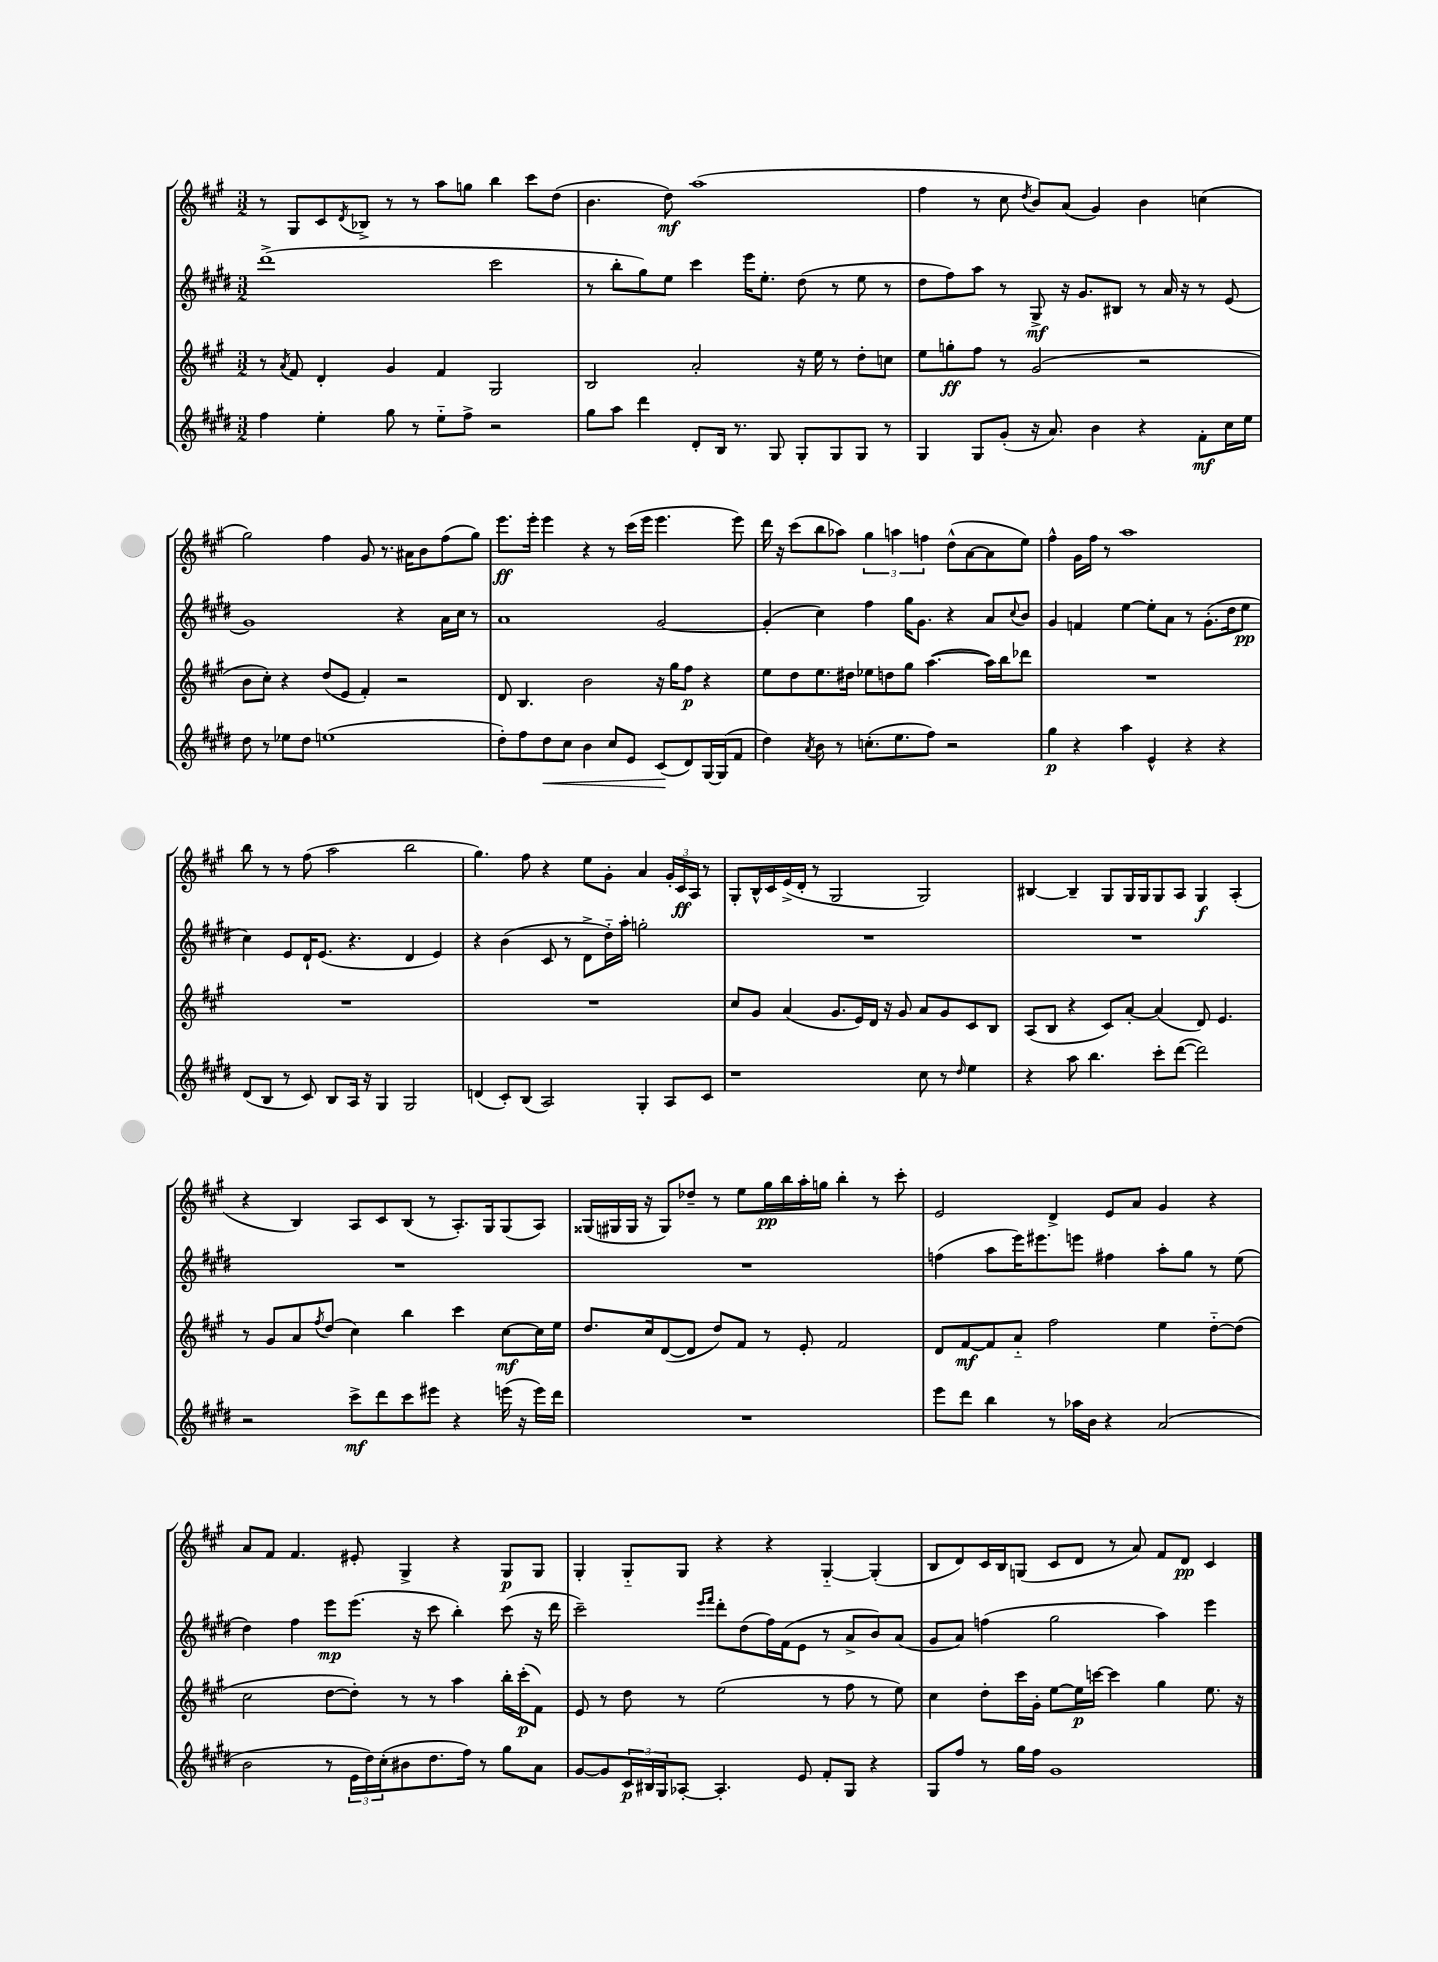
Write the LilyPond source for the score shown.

<<
\new StaffGroup <<
\new Staff = "s0" {
    \clef treble \key a \major \numericTimeSignature \time 3/2
    r8 gis8 cis'8 \acciaccatura { d'8 } bes8-> r8 r8 a''8 g''8 b''4 cis'''8 d''8( |
    b'4. d''8\mf) a''1( |
    fis''4 r8 cis''8 \acciaccatura { d''8 } b'8) a'8( gis'4) b'4 c''4( |
    gis''2) fis''4 gis'8 r8. ais'16 b'8 fis''8( gis''8) |
    e'''8.\ff e'''16-. e'''4 r4 r8 cis'''16( e'''16 e'''4. e'''8) |
    d'''16 r16 cis'''8( b''8 aes''8) \tuplet 3/2 { gis''4 a''4 f''4 } d''8-^( a'8~ a'8 e''8) |
    fis''4-^ gis'16 fis''16 r8 a''1 |
    b''8 r8 r8 fis''8( a''2 b''2 |
    gis''4.) fis''8 r4 e''8 gis'8-. a'4 \tuplet 3/2 { gis'16-. cis'16\ff a16 } r8 |
    gis8-. b16-^ cis'16 e'16->( d'16-. r8 gis2 gis2) |
    bis4~ bis4-- gis8 gis16 gis16 gis8 a8 gis4\f a4-.( |
    r4 b4) a8 cis'8 b8( r8 a8.-.) gis16 gis8( a8) |
    gisis16( gis16 gis16 r16 gis8) des''8-- r8 e''8 gis''16\pp b''16 a''16-. g''16 b''4-. r8 cis'''8-. |
    e'2 d'4-> e'8 a'8 gis'4 r4 |
    a'8 fis'8 fis'4. eis'8-. gis4-> r4 gis8\p gis8 |
    gis4-. gis8-_ gis8 r4 r4 gis4~-_ gis4-.( |
    b8 d'8) cis'16 b16 g8( cis'8 d'8 r8 a'8) fis'8 d'8\pp cis'4 \bar "|." |
}
\new Staff = "s1" {
    \clef treble \key e \major \numericTimeSignature \time 3/2
    dis'''1->( cis'''2 |
    r8 b''8-. gis''8) e''8 cis'''4 e'''16 e''8.-. dis''8( r8 e''8 r8 |
    dis''8 fis''8) a''8 r8 gis8->\mf r16 gis'8. bis8 r8 a'16 r16 r8 e'8( |
    gis'1) r4 a'16 cis''16 r8 |
    a'1 gis'2~ |
    gis'4-.( cis''4) fis''4 gis''16 gis'8. r4 a'8 \appoggiatura { cis''8 } b'8 |
    gis'4 f'4 e''4~ e''8-. a'8 r8 gis'8.-.( dis''16 e''8\pp |
    cis''4) e'8 dis'16-! e'8.( r4. dis'4 e'4) |
    r4 b'4( cis'8 r8 dis'8-> dis''16-_) a''16-. g''2-. |
    R1. |
    R1. |
    R1. |
    R1. |
    f''4( a''8 e'''16) eis'''8. e'''8 fis''4 a''8-. gis''8 r8 e''8( |
    dis''4) fis''4 e'''8\mp e'''8.( r16 cis'''8 b''4-.) cis'''8( r16 dis'''16 |
    cis'''2--) \grace { e'''16 fis'''16 } dis'''8-. dis''8( fis''16) fis'16( e'8 r8 a'8-> b'8) a'8( |
    gis'8 a'8) f''4( gis''2 a''4) e'''4 \bar "|." |
}
\new Staff = "s2" {
    \clef treble \key a \major \numericTimeSignature \time 3/2
    r8 \acciaccatura { a'8 } fis'8 d'4-. gis'4 fis'4 gis2 |
    b2 a'2-. r16 e''16 r8 d''8-. c''8 |
    e''8 g''8-.\ff fis''8 r8 gis'2( r2 |
    b'8 cis''8-.) r4 d''8( e'8 fis'4-.) r2 |
    d'8 b4. b'2 r16 gis''16 fis''8\p r4 |
    e''8 d''8 e''8. dis''16 ees''8 d''8 gis''8 a''4.~( a''16) b''16 des'''8 |
    R1. |
    R1. |
    R1. |
    cis''8 gis'8 a'4( gis'8. e'16) d'16 r16 gis'8 a'8 gis'8 cis'8 b8 |
    a8( b8 r4 cis'8) a'8~-. a'4( d'8) e'4. |
    r8 gis'8 a'8 \acciaccatura { fis''8 } d''8( cis''4) b''4 cis'''4 cis''8~\mf cis''16 e''16 |
    d''8. cis''16 d'8~( d'8 d''8) fis'8 r8 e'8-. fis'2 |
    d'8 fis'8~\mf fis'8 a'8-_ fis''2 e''4 d''8~-_ d''8( |
    cis''2 d''8~ d''8-.) r8 r8 a''4 b''16-. cis'''16-.\p( fis'8) |
    e'8 r8 d''8 r8 e''2( r8 fis''8 r8 e''8) |
    cis''4 d''8-. cis'''16 gis'16-. e''8~ e''16\p c'''16~ c'''4 gis''4 e''8. r16 \bar "|." |
}
\new Staff = "s3" {
    \clef treble \key e \major \numericTimeSignature \time 3/2
    fis''4 e''4-. gis''8 r8 e''8-_ fis''8-> r2 |
    gis''8 a''8 dis'''4 dis'8-. b16 r8. gis8 gis8-. gis8 gis8 r8 |
    gis4 gis8 gis'8-.( r16 a'8.) b'4 r4 fis'8-.\mf cis''16 e''16 |
    dis''8 r8 ees''8 dis''8 e''1( |
    dis''8-.) fis''8 dis''8\< cis''8 b'4 cis''8 e'8 cis'8\!( dis'8) gis16~ gis16( fis'8 |
    dis''4) \acciaccatura { a'8 } b'8 r8 c''8.-.( e''8. fis''8) r2 |
    gis''4\p r4 a''4 e'4-^ r4 r4 |
    dis'8( b8 r8 cis'8) b8 a16 r16 gis4 gis2 |
    d'4( cis'8-.) b8( a2) gis4-. a8 cis'8 |
    r1 cis''8 r8 \grace { dis''16 } e''4 |
    r4 a''8 b''4. cis'''8-. dis'''8~( dis'''2) |
    r2 cis'''8->\mf dis'''8 cis'''8 eis'''8 r4 e'''16( r16 e'''16) dis'''16 |
    R1. |
    e'''8 dis'''8 b''4 r8 aes''16 b'16 r4 a'2( |
    b'2 r8 \tuplet 3/2 { e'16 dis''16) cis''16-.( } bis'8 dis''8. fis''16) r8 gis''8 a'8 |
    gis'8~ gis'8 \tuplet 3/2 { cis'16\p bis16 gis16 } aes8~-. aes4.-. e'8 fis'8-. gis8 r4 |
    gis8 fis''8 r8 gis''16 fis''16 gis'1 \bar "|." |
}
>>
>>
\layout { \context { \Score \remove "Bar_number_engraver" } }
